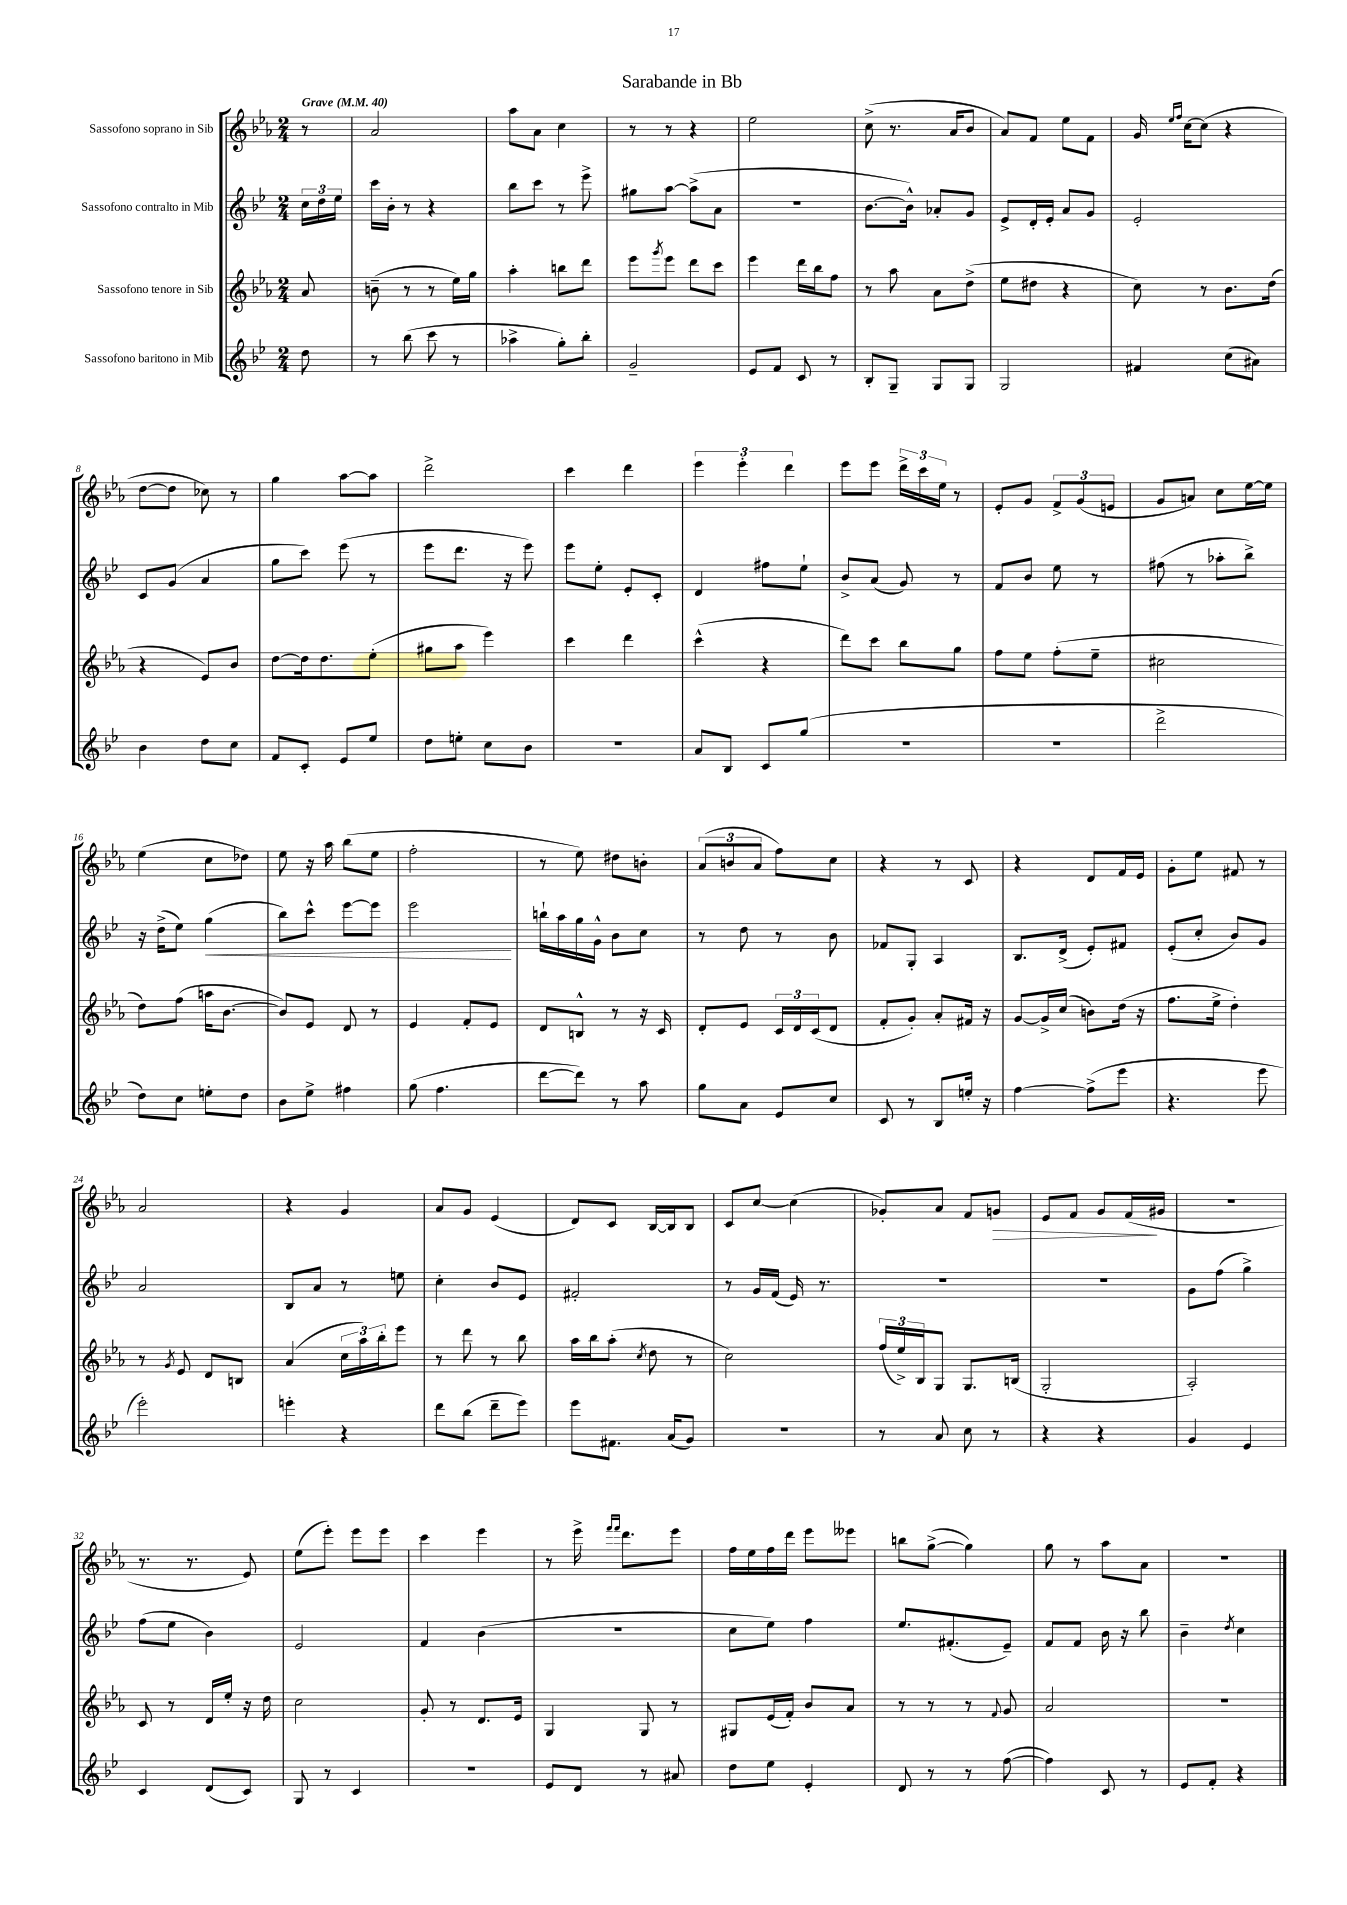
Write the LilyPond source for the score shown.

\header { title = "Sarabande in Bb" }
<<
\new StaffGroup <<
\new Staff = "s0" \with { instrumentName = "Sassofono soprano in Sib" } {
    \clef treble \key ees \major \numericTimeSignature \time 2/4 \partial 8 \tempo "Grave" 4 = 40
    r8 |
    aes'2 |
    aes''8 aes'8 c''4 |
    r8 r8 r4 |
    ees''2 |
    c''8->( r8. aes'16 bes'8 |
    aes'8) f'8 ees''8 f'8 |
    g'16 \grace { ees''16 f''16 } c''16~ c''8( r4 |
    d''8~ d''8 ces''8) r8 |
    g''4 aes''8~ aes''8 |
    d'''2-> |
    c'''4 d'''4 |
    \tuplet 3/2 { ees'''4 ees'''4-. d'''4 } |
    ees'''8 ees'''8 \tuplet 3/2 { d'''16-> c'''16 ees''16 } r8 |
    ees'8-. g'8 \tuplet 3/2 { f'8-> g'8( e'8 } |
    g'8 a'8) c''8 ees''16~ ees''16 |
    ees''4( c''8 des''8) |
    ees''8 r16 aes''16 bes''8( ees''8 |
    f''2-. |
    r8 ees''8) dis''8 b'8-. |
    \tuplet 3/2 { aes'8( b'8 aes'8 } f''8) c''8 |
    r4 r8 c'8 |
    r4 d'8 f'16 ees'16 |
    g'8-. ees''8 fis'8 r8 |
    aes'2 |
    r4 g'4 |
    aes'8 g'8 ees'4( |
    d'8) c'8 bes16~ bes16 bes8 |
    c'8 c''8~ c''4( |
    ges'8-.) aes'8 f'8 g'8\> |
    ees'8 f'8 g'8 f'16\!( gis'16 |
    r2 |
    r8. r8. ees'8) |
    ees''8( ees'''8-.) ees'''8 ees'''8 |
    c'''4 ees'''4 |
    r8 ees'''16-> \grace { f'''16 f'''16 } d'''8. ees'''8 |
    f''16 ees''16 f''16 d'''16 ees'''8 eeses'''8 |
    b''8 g''8~->( g''4) |
    g''8 r8 aes''8 aes'8 |
    r2 \bar "|." |
}
\new Staff = "s1" \with { instrumentName = "Sassofono contralto in Mib" } {
    \clef treble \key bes \major \numericTimeSignature \time 2/4 \partial 8
    \tuplet 3/2 { c''16 d''16 ees''16 } |
    c'''16 bes'16-. r8 r4 |
    bes''8 c'''8 r8 ees'''8-> |
    gis''8 a''8~ a''8->( a'8 |
    r2 |
    bes'8.~ bes'16-^) aes'8-. g'8 |
    ees'8-> d'16-. ees'16-. a'8 g'8 |
    ees'2-. |
    c'8 g'8( a'4 |
    g''8 c'''8) ees'''8( r8 |
    ees'''8 d'''8. r16 ees'''8) |
    ees'''8 ees''8-. ees'8-. c'8-. |
    d'4 fis''8 ees''8-! |
    bes'8-> a'8( g'8) r8 |
    f'8 bes'8 ees''8 r8 |
    fis''8( r8 aes''8-. bes''8->) |
    r16 d''16->( ees''8) g''4\<( |
    bes''8) c'''8-^ ees'''8~ ees'''8 |
    ees'''2\! |
    b''16-! a''16 g''16 g'16-^ bes'8 c''8 |
    r8 d''8 r8 bes'8 |
    fes'8 g8-. a4 |
    bes8. d'16->( ees'8-.) fis'8 |
    ees'8-.( c''8-. bes'8) g'8 |
    a'2 |
    bes8 a'8 r8 e''8 |
    c''4-. bes'8 ees'8 |
    fis'2-. |
    r8 g'16 f'16( ees'16) r8. |
    R2 |
    R2 |
    g'8 f''8( g''4->) |
    f''8( ees''8 bes'4) |
    ees'2 |
    f'4 bes'4( |
    r2 |
    c''8 ees''8) f''4 |
    ees''8. fis'8.-.( ees'8--) |
    f'8 f'8 bes'16 r16 bes''8 |
    bes'4-- \acciaccatura { d''8 } c''4 \bar "|." |
}
\new Staff = "s2" \with { instrumentName = "Sassofono tenore in Sib" } {
    \clef treble \key ees \major \numericTimeSignature \time 2/4 \partial 8
    aes'8 |
    b'8--( r8 r8 ees''16) g''16 |
    aes''4-. b''8 d'''8 |
    ees'''8 \acciaccatura { g'''8 } ees'''8 d'''8 c'''8 |
    ees'''4 d'''16 bes''16 f''8 |
    r8 aes''8 aes'8 d''8->( |
    ees''8 dis''8 r4 |
    c''8) r8 bes'8. d''16( |
    r4 ees'8) bes'8 |
    d''8~ d''16 d''8. ees''8-.( |
    gis''8 aes''8 ees'''4) |
    c'''4 d'''4 |
    c'''4-^( r4 |
    d'''8) c'''8 bes''8 g''8 |
    f''8 ees''8 f''8-.( ees''8-- |
    cis''2 |
    d''8) f''8( a''16 bes'8.~ |
    bes'8) ees'8 d'8 r8 |
    ees'4 f'8-. ees'8 |
    d'8 b8-^ r8 r16 c'16 |
    d'8-. ees'8 \tuplet 3/2 { c'16 d'16 c'16( } d'8 |
    f'8-. g'8-.) aes'8-. fis'16 r16 |
    g'8~ g'16-> c''16( b'8) d''16( r16 |
    f''8. ees''16-> d''4-.) |
    r8 \acciaccatura { g'8 } ees'8 d'8 b8 |
    aes'4( \tuplet 3/2 { c''16 aes''16) bes''16-. } ees'''8 |
    r8 d'''8 r8 bes''8 |
    aes''16 bes''16 aes''8-.( \acciaccatura { c''8 } d''8 r8 |
    c''2) |
    \tuplet 3/2 { f''16( ees''16->) bes16 } g8 g8. b16( |
    g2-. |
    aes2-.) |
    c'8 r8 d'16 ees''16-. r16 d''16 |
    c''2 |
    g'8-. r8 d'8. ees'16 |
    g4 g8 r8 |
    gis8 ees'16( f'16-.) bes'8 aes'8 |
    r8 r8 r8 \appoggiatura { f'8 } g'8 |
    aes'2 |
    r2 \bar "|." |
}
\new Staff = "s3" \with { instrumentName = "Sassofono baritono in Mib" } {
    \clef treble \key bes \major \numericTimeSignature \time 2/4 \partial 8
    d''8 |
    r8 bes''8( c'''8 r8 |
    aes''4-> g''8-.) bes''8-. |
    g'2-- |
    ees'8 f'8 c'8 r8 |
    bes8-. g8-- g8 g8 |
    g2 |
    fis'4 c''8( ais'8) |
    bes'4 d''8 c''8 |
    f'8 c'8-. ees'8 ees''8 |
    d''8 e''8-. c''8 bes'8 |
    r2 |
    a'8 bes8 c'8 g''8( |
    r2 |
    r2 |
    d'''2-> |
    d''8) c''8 e''8-. d''8 |
    bes'8 ees''8-> fis''4 |
    g''8( f''4. |
    d'''8~ d'''8) r8 a''8 |
    g''8 a'8 ees'8 c''8 |
    c'8 r8 bes8 e''16-. r16 |
    f''4~ f''8->( ees'''8 |
    r4. ees'''8 |
    ees'''2-.) |
    e'''4-. r4 |
    d'''8 bes''8( d'''8-- ees'''8) |
    ees'''8 fis'8. a'16( g'8) |
    r2 |
    r8 a'8 c''8 r8 |
    r4 r4 |
    g'4 ees'4 |
    c'4 d'8( c'8) |
    g8 r8 c'4 |
    R2 |
    ees'8 d'8 r8 ais'8 |
    d''8 ees''8 ees'4-. |
    d'8 r8 r8 f''8~( |
    f''4) c'8 r8 |
    ees'8 f'8-. r4 \bar "|." |
}
>>
>>
